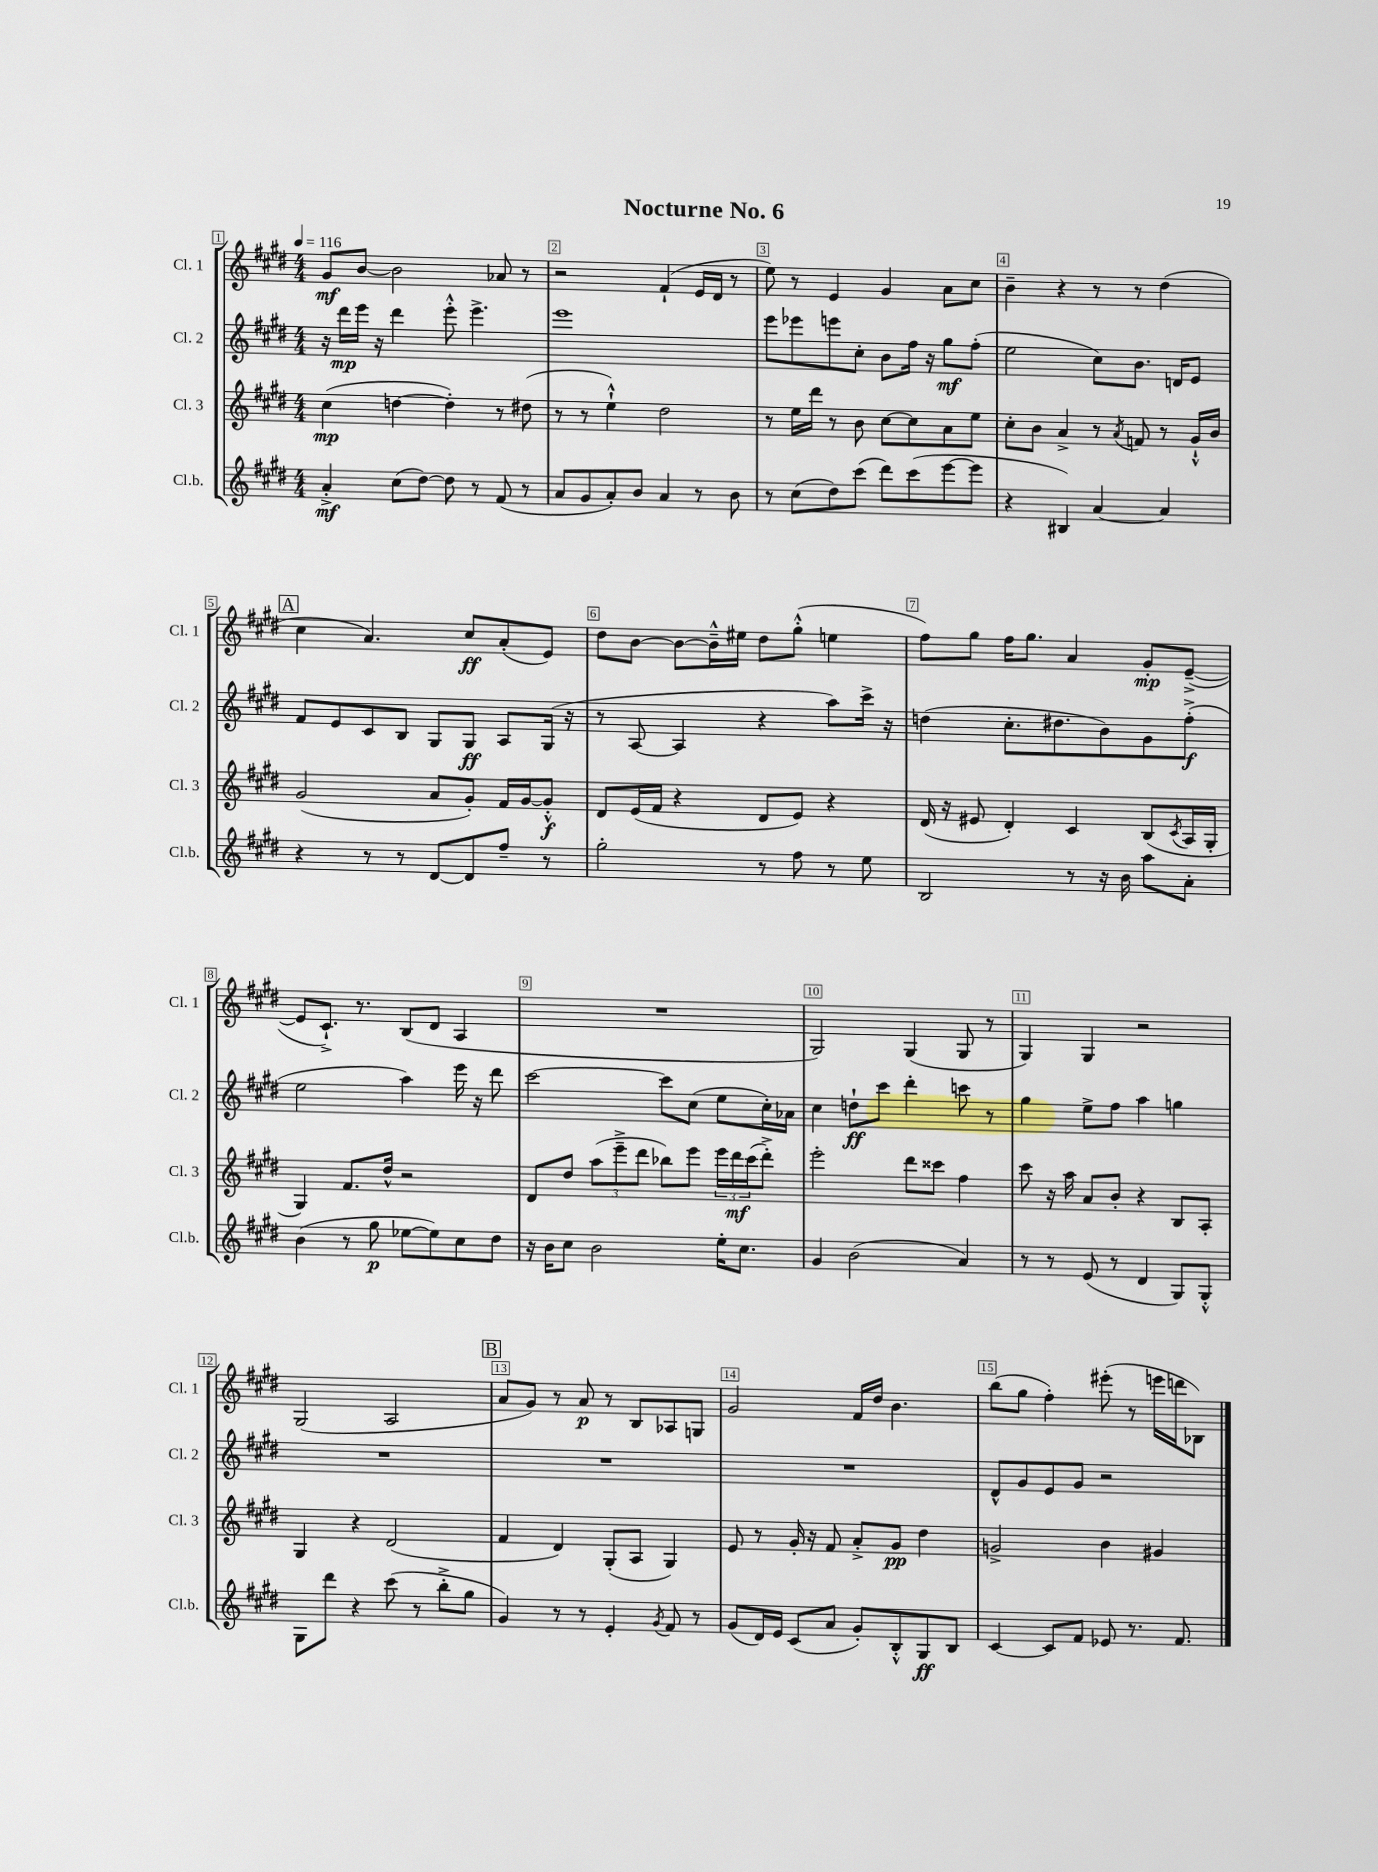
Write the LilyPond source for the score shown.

\header { title = "Nocturne No. 6" }
<<
\new StaffGroup <<
\new Staff = "s0" \with { instrumentName = "Cl. 1" shortInstrumentName = "Cl. 1" } {
    \clef treble \key e \major \numericTimeSignature \time 4/4 \tempo 4 = 116
    gis'8\mf b'8~ b'2 aes'8 r8 |
    r2 fis'4-!( e'16 dis'16 r8 |
    e''8) r8 e'4 gis'4 a'8 cis''8 |
    b'4-- r4 r8 r8 dis''4( |
    \mark \markup { \box "A" } cis''4 a'4.) cis''8\ff a'8-.( e'8) |
    dis''8 b'8~ b'8~ b'16---^ eis''16 dis''8 gis''8-.-^( e''4 |
    fis''8) gis''8 fis''16 gis''8. a'4 gis'8-.\mp e'8~--->( |
    e'8 cis'8.-!->) r8. b8( dis'8 a4 |
    R1 |
    gis2) gis4( gis8 r8 |
    gis4) gis4 r2 |
    gis2( a2 |
    \mark \markup { \box "B" } a'8 gis'8) r8 a'8\p r8 b8 aes8 g8 |
    gis'2 fis'16 dis''16 b'4. |
    b''8( gis''8 fis''4-.) eis'''8-.( r8 e'''16 d'''16 bes8) \bar "|." |
}
\new Staff = "s1" \with { instrumentName = "Cl. 2" shortInstrumentName = "Cl. 2" } {
    \clef treble \key e \major \numericTimeSignature \time 4/4
    r16 dis'''16\mp e'''16 r16 dis'''4 e'''8-.-^ e'''4.-> |
    e'''1 |
    e'''8 ees'''8 e'''8 cis''8-. b'8 fis''16 r16 gis''8\mf fis''8-.( |
    e''2 cis''8) b'8. d'16 e'8 |
    \mark \markup { \box "A" } fis'8 e'8 cis'8 b8 gis8 gis8\ff a8 gis16( r16 |
    r8 a8~ a4 r4 a''8) cis'''16-> r16 |
    d''4( cis''8.-. dis''8. b'8) gis'8 fis''8-.->\f( |
    e''2 a''4) e'''16 r16 dis'''8 |
    cis'''2~ cis'''8 cis''8( e''8 cis''16-.) aes'16 |
    cis''4 d''8-!\ff cis'''8 dis'''4-. c'''8 r8 |
    gis''4 e''8-> fis''8 a''4 g''4 |
    R1 |
    \mark \markup { \box "B" } R1 |
    R1 |
    dis'8-^ gis'8 e'8 gis'8 r2 \bar "|." |
}
\new Staff = "s2" \with { instrumentName = "Cl. 3" shortInstrumentName = "Cl. 3" } {
    \clef treble \key e \major \numericTimeSignature \time 4/4
    cis''4\mp( d''4~ d''4-.) r8 dis''8( |
    r8 r8 e''4-!-^) dis''2 |
    r8 e''16 dis'''16 r8 b'8 cis''8~ cis''8 a'8 e''8 |
    cis''8-. b'8 a'4-> r8 \acciaccatura { a'8 } f'8 r8 gis'16-!-^ b'16 |
    \mark \markup { \box "A" } gis'2( a'8 gis'8-.) fis'16 gis'16~ gis'8-.-^\f |
    dis'8 e'16( fis'16 r4 dis'8 e'8) r4 |
    dis'16( r16 eis'8 dis'4-.) cis'4 b8( \acciaccatura { cis'8 } a16 gis16-. |
    gis4) fis'8. dis''16-^ r2 |
    dis'8 dis''8 \tuplet 3/2 { a''8( e'''8---> dis'''8 } bes''8) e'''8 \tuplet 3/2 { e'''16 dis'''16\mf cis'''16( } dis'''8-.->) |
    e'''2-. dis'''8 cisis'''8 fis''4 |
    cis'''8 r16 a''16 a'8 b'8-. r4 b8 a8-. |
    gis4 r4 dis'2( |
    \mark \markup { \box "B" } fis'4 dis'4) gis8-.( a8 gis4) |
    e'8 r8 gis'16-. r16 fis'8 a'8-.-> gis'8\pp dis''4 |
    g'2-> b'4 gis'4 \bar "|." |
}
\new Staff = "s3" \with { instrumentName = "Cl.b." shortInstrumentName = "Cl.b." } {
    \clef treble \key e \major \numericTimeSignature \time 4/4
    a'4-.->\mf cis''8( dis''8~) dis''8 r8 fis'8( r8 |
    a'8 gis'8 a'8-.) b'8 a'4 r8 b'8 |
    r8 cis''8( dis''8) cis'''8( dis'''8) cis'''8( e'''8~ e'''8 |
    r4 bis4) a'4~ a'4 |
    \mark \markup { \box "A" } r4 r8 r8 dis'8~ dis'8 fis''8-- r8 |
    gis''2-. r8 fis''8 r8 e''8 |
    b2 r8 r16 b'16 a''8 a'8-. |
    b'4( r8 gis''8\p ees''8~ ees''8) cis''8 dis''8 |
    r16 b'16 cis''8 b'2 e''16-. cis''8. |
    gis'4 b'2( a'4) |
    r8 r8 e'8( r8 dis'4 gis8) gis8-.-^ |
    gis8 dis'''8 r4 cis'''8( r8 b''8-.-> gis''8 |
    \mark \markup { \box "B" } gis'4) r8 r8 e'4-. \acciaccatura { gis'8 } fis'8 r8 |
    gis'8( dis'16) e'16 cis'8( a'8 gis'8-.) b8-.-^ gis8\ff b8 |
    cis'4~ cis'8 fis'8 ees'8 r8. fis'8. \bar "|." |
}
>>
>>
\layout { \context { \Score \override BarNumber.break-visibility = ##(#f #t #t) barNumberVisibility = #all-bar-numbers-visible \override BarNumber.stencil = #(make-stencil-boxer 0.1 0.3 ly:text-interface::print) } }
